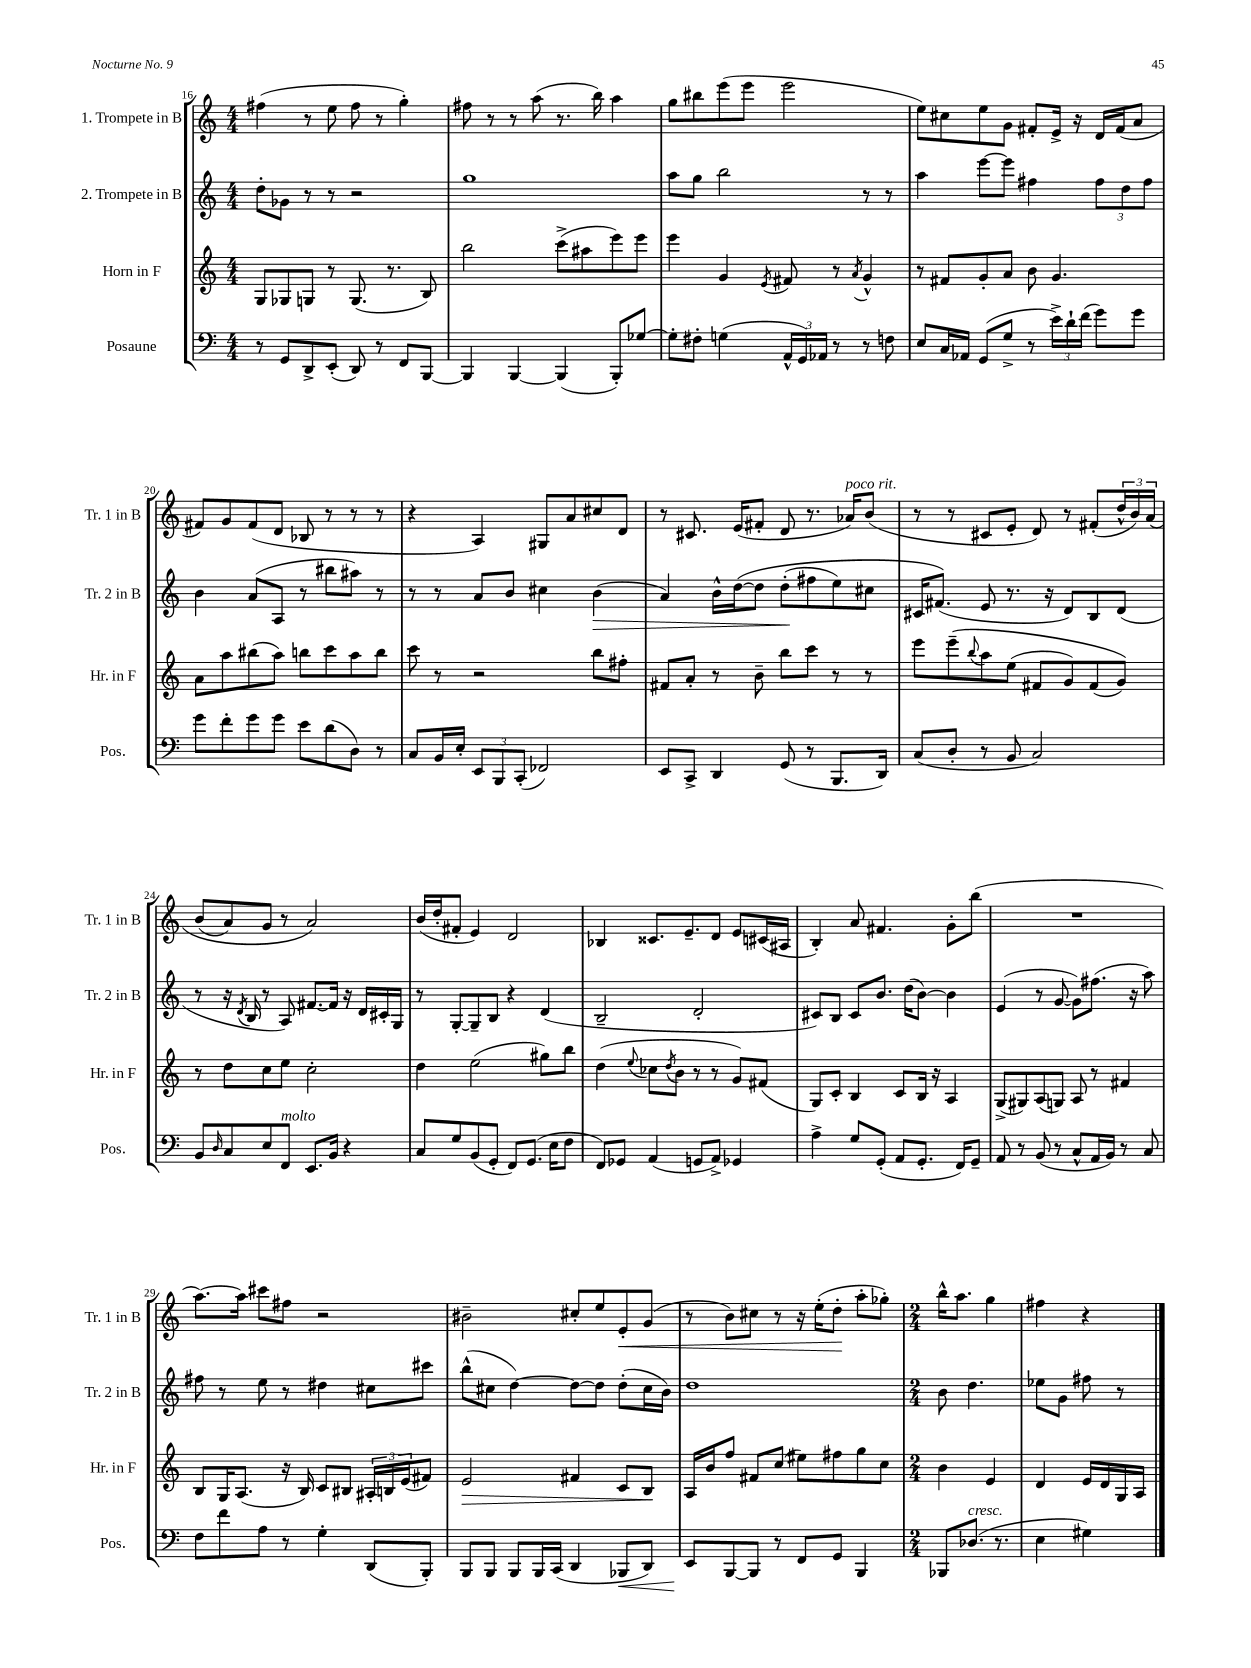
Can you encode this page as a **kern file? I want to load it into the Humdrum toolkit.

**kern	**kern	**kern	**kern
*staff4	*staff3	*staff2	*staff1
*clefF4	*clefG2	*clefG2	*clefG2
*k[]	*k[]	*k[]	*k[]
*M4/4	*M4/4	*M4/4	*M4/4
8r	8G	8dd'	(4ff#
8GG	8G-	8g-	.
8DD^	8G	8r	8r
(8EE'	8r	8r	8ee
8DD)	(8.G	2r	8ff#
8r	.	.	8r
.	8.r	.	.
8FF	.	.	4gg')
[8BBB	8B)	.	.
=	=	=	=
4BBB]	2bb	1gg	8ff#
.	.	.	8r
[4BBB	.	.	8r
.	.	.	(8aa
(4BBB]	(8ccc^	.	8.r
.	8aa#	.	.
.	.	.	16bb)
8BBB')	8eee)	.	4aa
[8G-	8eee	.	.
=	=	=	=
8G-']	4eee	8aa	8gg
8F#'	.	8gg	8bb#
(4G	4g	2bb	(8eee
.	.	.	8eee
.	8qe	.	.
24AA^^	8f#	.	2eee
24GG)	.	.	.
24AA-	.	.	.
8r	8r	.	.
.	8qa	.	.
8r	4g^^	8r	.
8F	.	8r	.
=	=	=	=
8E	8r	4aa	8ee)
16C	8f#	.	8cc#
16AA-	.	.	.
(8GG	8g'	[8eee	8ee
8G^	8a	8eee]	8g
8r	8b	4ff#	8f#'
24e^)	4.g	.	16e^
24d`	.	.	.
.	.	.	16r
(24f	.	.	.
8g)	.	12ff#	16d
.	.	.	(16f#
.	.	12dd	.
8g	.	.	8a
.	.	12ff#	.
=	=	=	=
8g	8a	4b	8f#)
8f'	8aa	.	8g
8g	(8bb#	(8a	(8f#
8g	8aa)	8A	8d
8e	8bb	8r	8B-
(8d	8ccc	8bb#	8r
8D)	8aa	8aa#)	8r
8r	8bb	8r	8r
=	=	=	=
8C	8ccc	8r	4r
16BB	8r	8r	.
16E'	.	.	.
12EE	2r	8a	4A)
12BBB	.	.	.
.	.	8b	.
(12CC'	.	.	.
2FF-)	.	4cc#	8G#
.	.	.	8a
.	8bb	(4b	8cc#
.	8ff#'	.	8d
=	=	=	=
8EE	8f#	4a)	8r
8CC^	8a'	.	8.c#
4DD	8r	16b^^	.
.	.	&([16dd	(16e
.	8b~	8dd]	8f#'
(8GG	8bb	(8dd'	8d
8r	8ccc	8ff#	8.r
8.BBB	8r	8ee)	.
.	.	.	16a-)
.	8r	8cc#	(8b
16DD)	.	.	.
=	=	=	=
(8C	8eee	16c#	8r
.	.	(8.f#&)	.
8D'	&(8eee~	.	8r
.	8qqbb	.	.
8r	8aa	8e	8c#
8BB	(8ee	8.r	8e'
2C)	8f#	.	8d)
.	.	16r	.
.	8g)	8d)	8r
.	(8f#	8B	(8f#'
.	8g)&)	(8d	24dd^^
.	.	.	24b)
.	.	.	&(24a
=	=	=	=
8BB	8r	8r	(8b
16qqD	.	.	.
8C	8dd	16r	8a)
.	.	8qd	.
.	.	16B	.
8E	8cc	8r	8g
8FF	8ee	8A)	8r
8.EE	2cc'	[8.f#	2a&)
16BB	.	16f#]	.
4r	.	16r	.
.	.	16d	.
.	.	16c#'	.
.	.	16G	.
=	=	=	=
8C	4dd	8r	(16b
.	.	.	16dd'
8G	.	[8G'	8f#'
(8BB	(2ee	8G~]	4e)
8GG'	.	8B	.
8FF)	.	4r	2d
(8.GG	.	.	.
.	8gg#)	(4d	.
16E	.	.	.
8F	8bb	.	.
=	=	=	=
8FF)	(4dd	2B~	4B-
8GG-	.	.	.
.	8qqee	.	.
(4AA	8cc-	.	8.c##
.	8qdd	.	.
.	8b	.	.
.	.	.	8.e~
8GG	8r	2d'	.
8AA^)	8r	.	8d
4GG-	8g)	.	8e
.	(8f#	.	(16c#
.	.	.	16A#
=	=	=	=
4A^	8G)	8c#)	4B')
.	8c'	8B	.
8G	4B	8c#	8a
(8GG'	.	8.b	4.f#
8AA	8c	.	.
.	.	(16dd	.
8.GG'	16B	[8b)	.
.	16r	.	.
.	4A	4b]	8g'
16FF)	.	.	.
8GG~	.	.	(8bb
=	=	=	=
8AA	(8G^	(4e	1r
8r	8G#)	.	.
(8BB	(8A	8r	.
8r	8G)	[8g	.
8C^^	8A	8g])	.
16AA	8r	(8.ff#	.
16BB)	.	.	.
8r	4f#	.	.
.	.	16r	.
8C	.	8aa)	.
=	=	=	=
8F	8B	8ff#	[8.aa)
8f	16G	8r	.
.	(8.A	.	16aa]
8A	.	8ee	8ccc#
8r	16r	8r	8ff#
.	16B)	.	.
4G'	8c	4dd#	2r
.	8B#	.	.
(8DD	24A#'	8cc#	.
.	24B	.	.
.	(24e	.	.
8BBB')	8f#)	8ccc#	.
=	=	=	=
8BBB	2e	(8bb^^	2b#~
8BBB	.	8cc#	.
8BBB	.	[4dd)	.
16BBB	.	.	.
(16CC	.	.	.
4DD	4f#	8dd_	8cc#'
.	.	8dd]	8ee
8BBB-	8c	(8dd'	8e'
8DD)	8B	16cc#	(8g
.	.	16b)	.
=	=	=	=
8EE	16A	1dd	8r
.	16b	.	.
[8BBB	8ff	.	8b)
8BBB]	8f#	.	8cc#
8r	(8cc	.	8r
8FF	8ee#)	.	16r
.	.	.	(16ee'
8GG	8ff#	.	8dd'
4BBB	8gg	.	8aa'
.	8cc	.	8gg-')
=	=	=	=
*M2/4	*M2/4	*M2/4	*M2/4
8BBB-	4b	8b	16bb^^
.	.	.	8.aa
(8.D-	.	4.dd	.
.	4e	.	4gg
8.r	.	.	.
=	=	=	=
4E	4d	8ee-	4ff#
.	.	8g	.
4G#)	16e	8ff#	4r
.	16d	.	.
.	16G	8r	.
.	16A	.	.
==	==	==	==
*-	*-	*-	*-
